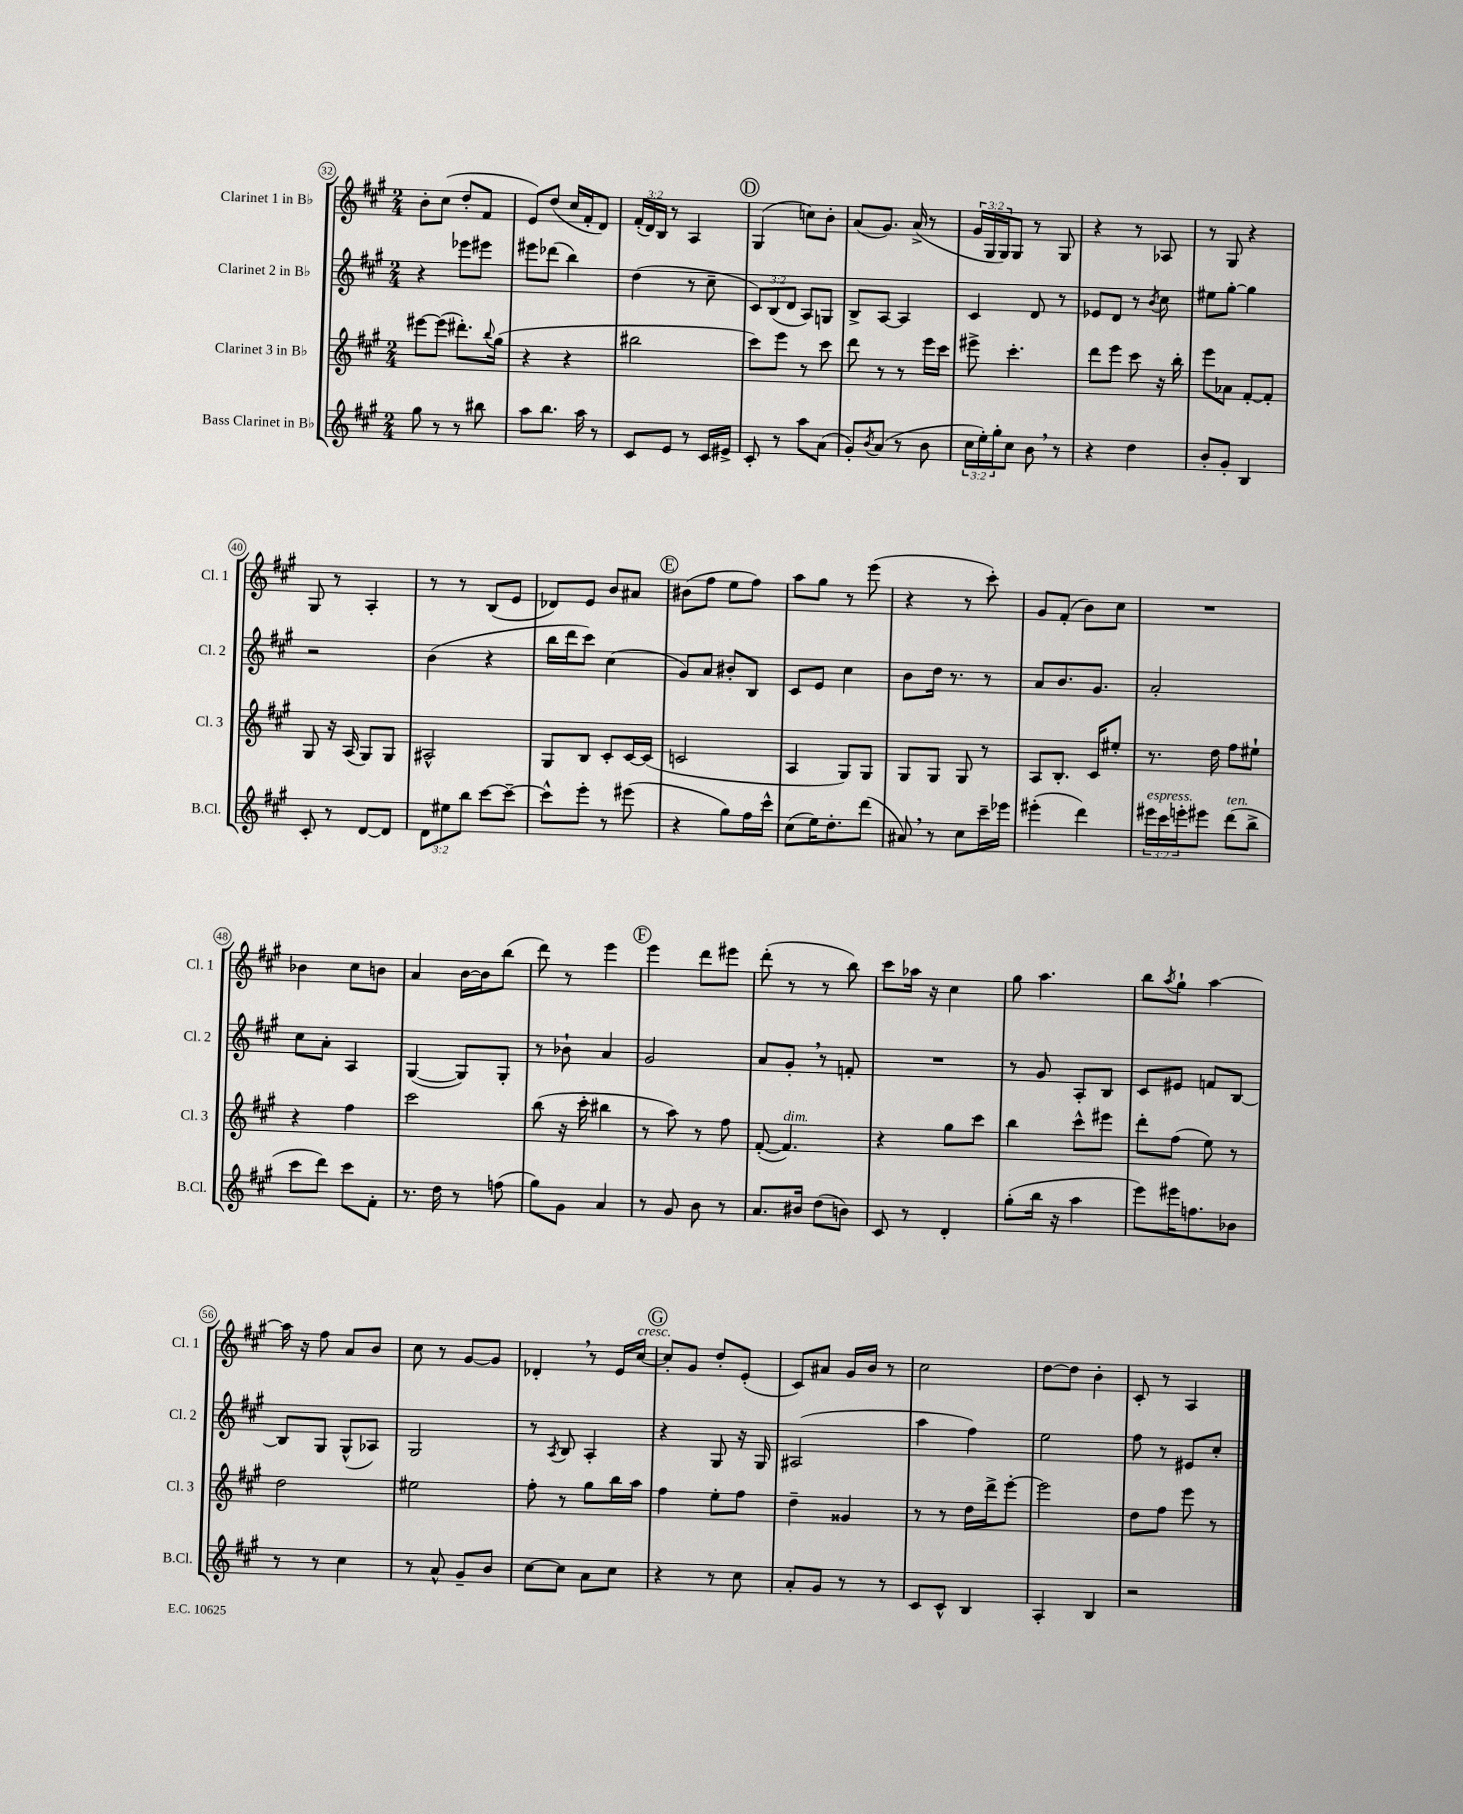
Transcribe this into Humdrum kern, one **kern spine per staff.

**kern	**kern	**kern	**kern
*part4	*part3	*part2	*part1
*staff4	*staff3	*staff2	*staff1
*I"Bass Clarinet in B♭	*I"Clarinet 3 in B♭	*I"Clarinet 2 in B♭	*I"Clarinet 1 in B♭
*I'B.Cl.	*I'Cl. 3	*I'Cl. 2	*I'Cl. 1
*clefG2	*clefG2	*clefG2	*clefG2
*k[f#c#g#]	*k[f#c#g#]	*k[f#c#g#]	*k[f#c#g#]
*M2/4	*M2/4	*M2/4	*M2/4
=32	=32	=32	=32
8gg#\	[8eee#X\L	4r	8b'\L
8r	(8eee#\J]	.	(8cc#\J
8r	8.ddd#X'\L)	8eee-X\L	8dd'/L
8bb#X\	.	8eee#X\J	8f#/J
.	8qqbb/	.	.
.	(16gg#\Jk	.	.
=33	=33	=33	=33
8aa\L	4r	8eee#X\L	8e/L)
8.bb\J	.	(8ddd-X\J	(8dd/J
.	4r	4bb\)	16cc#/LL
16aa\	.	.	16f#'/J
8r	.	.	8d/J)
=34	=34	=34	=34
8c#/L	2bb#X\	(4dd\	(24f#'/LL
.	.	.	24d/)
.	.	.	24B/JJ
8e/J	.	.	8r
8r	.	8r	4A/
16c#/LL	.	8cc#~\	.
16e#X^/JJ	.	.	.
!!LO:REH:place=s1:t=D
=35	=35	=35	=35
8c#'/	8ccc#\L)	12c#/L)	(4G#/
.	.	(12B/	.
8r	8eee\J	.	.
.	.	12d/J	.
8aa\L	8r	8A/L)	8ccn\L)
(8a\J	8ccc#\	8Gn/J	8b'\J
=36	=36	=36	=36
8g#'/L)	8ddd\	8B^/L	(8a/L
8qb/	.	.	.
(8a/J	8r	[8A/J	8.g#/J)
8r	8r	4A/]	.
.	.	.	(16a^/
8b\	16eee\LL	.	8r
.	16ccc#\JJ	.	.
=37	=37	=37	=37
24cc#\LL	8eee#X^\	4c#/	24g#/LL
24ee'\)	.	.	24G#/
24gg#'\J	.	.	24G#/J)
8cc#\J	4.ccc#'\	.	8G#/J
8b,\	.	8d/	8r
8r	.	8r	8G#/
=38	=38	=38	=38
4r	8ddd\L	8e-X/L	4r
.	8eee\J	8d/J	.
4dd\	8ccc#\	8r	8r
.	.	8qb/	.
.	16r	8cc#\	8A-X/
.	16bb'\	.	.
=39	=39	=39	=39
8b'/L	8eee\L	8ee#X\L	8r
8g#'/J	8a-X\J	[8gg#'\J	8G#/
4B/	[8f#'/L	4gg#\]	4r
.	8f#'/J]	.	.
!!LO:LB:g=z
=40	=40	=40	=40
8c#'/	8G#/	2r	8G#/
8r	16r	.	8r
.	(16A/	.	.
[8d/L	8G#/L)	.	4A'/
8d/J]	8G#/J	.	.
=41	=41	=41	=41
12d\L	2A#X^^/	(4b\	8r
12ee#X\	.	.	.
.	.	.	8r
12bb\J	.	.	.
[8ccc#\L	.	4r	(8B/L
8ccc#~\J_	.	.	8e/J
=42	=42	=42	=42
8ccc#^^\L]	8G#/L	16bb\LL	8d-X/L)
.	.	16ddd\J	.
8eee'\J	8B/J	8ccc#\J)	8e/J
8r	8c#'/L	(4cc#\	8b/L
(8eee#X\	[16c#/L	.	8a#X/J
.	(16c#/JJ]	.	.
!!LO:REH:place=s1:t=E
=43	=43	=43	=43
4r	2cn/	8g#/L)	(8b#X\L
.	.	8a/J	8ff#\J
8gg#\L)	.	8b#X'/L	8ee\L
16ff#\L	.	8B/J	8ff#\J)
16ccc#^^\JJ	.	.	.
=44	=44	=44	=44
(8cc#\L	4A/	8c#/L	8aa\L
16ee\K)	.	8e/J	8gg#\J
8.dd'\	.	.	.
.	8G#/L)	4cc#\	8r
(8ddd\J	8G#/J	.	(8eee\
=45	=45	=45	=45
8a#X,/)	8G#/L	8b\L	4r
8r	8G#/J	16dd\Jk	.
.	.	8.r	.
8cc#\L	8G#/	.	8r
16ccc#~\L	8r	8r	8ccc#'\)
16eee-X\JJ	.	.	.
=46	=46	=46	=46
(4eee#X'\	8A/L	8a/L	8g#/L
.	8.B'/J	8.b/	(8f#'/J
4ddd\)	.	.	8b\L)
.	16c#/KL	8.g#/J	.
.	8ee#X'/J	.	8cc#\J
=47	=47	=47	=47
!LO:TX:a:i:t=espress.	!	!	!
24eee#X\LL	8.r	2a'/	2r
24ccc#\	.	.	.
24eeen'\J	.	.	.
8eee#X\J	.	.	.
.	16dd\	.	.
!LO:TX:a:i:t=ten.	!	!	!
(8ddd\L	8ff#\L	.	.
8bb^\J	8ee#X`\J	.	.
!!LO:LB:g=z
=48	=48	=48	=48
8ccc#\L	4r	8cc#\L	4b-X\
8ddd\J)	.	8a'\J	.
8ccc#\L	4ff#\	4A/	8cc#\L
8f#'\J	.	.	8bn\J
=49	=49	=49	=49
8.r	2ccc#\	([4G#/	4a/
16dd\	.	.	.
8r	.	8G#/L])	[16b\LL
.	.	.	16b\J]
(8ffn\	.	8G#'/J	(8bb\J
=50	=50	=50	=50
8gg#\L)	(8bb\	8r	8ddd\)
8g#\J	16r	8b-X`\	8r
.	16ccc#'\	.	.
4a/	4bb#X\	4a/	4eee\
!!LO:REH:place=s1:t=F
=51	=51	=51	=51
8r	8r	2g#/	4eee\
8g#/	8aa\)	.	.
8b\	8r	.	8ddd\L
8r	8ff#\	.	8eee#X\J
=52	=52	=52	=52
8.a/L	([8f#'/	8a/L	(8ddd'\
!	!LO:TX:a:i:t=dim.	!	!
.	4.f#/])	8g#',/J	8r
16b#X/Jk	.	.	.
(8dd\L	.	8r	8r
8bn\J)	.	8fn'/	8bb\)
=53	=53	=53	=53
8c#/	4r	2r	8ccc#\L
8r	.	.	16aa-X\Jk
.	.	.	16r
4d'/	8gg#\L	.	4cc#\
.	8ccc#\J	.	.
=54	=54	=54	=54
(8gg#'\L	4bb\	8r	8gg#\
16bb\Jk	.	8g#/	4.aa\
16r	.	.	.
4aa\	8ccc#^^\L	8A'/L	.
.	8eee#X\J	8B/J	.
=55	=55	=55	=55
8eee\L)	8ddd'\L	8c#/L	8bb\L
.	.	.	8qaa/
16eee#X\K	(8ff#\J	8e#X/J	8gg#`\J
8.ffn\	.	.	.
.	8ee\)	8fn/L	[4aa\
8b-X\J	8r	[8B/J	.
!!LO:LB:g=z
=56	=56	=56	=56
8r	2dd\	8B/L]	16aa\]
.	.	.	16r
8r	.	8G#/J	8ff#\
4cc#\	.	(8G#^^/L	8a/L
.	.	8A-X/J)	8b/J
=57	=57	=57	=57
8r	2ee#X\	2G#/	8cc#\
8a^^/	.	.	8r
8g#~/L	.	.	[8g#/L
8b/J	.	.	8g#/J]
=58	=58	=58	=58
[8cc#\L	8ff#'\	8r	4d-X',/
.	.	8qA/	.
8cc#\J]	8r	8B/	.
8a\L	8gg#\L	4A'/	8r
8cc#\J	16bb\L	.	16e/LL
!	!	!	!LO:TX:a:i:t=cresc.
.	16aa\JJ	.	[16cc#/JJ
!!LO:REH:place=s1:t=G
=59	=59	=59	=59
4r	4ff#\	4r	8cc#'/L]
.	.	.	8g#/J
8r	8ee'\L	8G#/	8dd'/L
8cc#\	8ff#\J	16r	(8e'/J
.	.	16G#/	.
=60	=60	=60	=60
8a'/L	4dd~\	(2A#X/	8c#/L)
8g#/J	.	.	8a#X/J
8r	4g##X/	.	16g#/LL
.	.	.	16b/JJ
8r	.	.	8r
=61	=61	=61	=61
8c#/L	8r	4aa\	2cc#\
8c#^^/J	8r	.	.
4B/	16dd\LL	4ff#\)	.
.	16ddd^\J	.	.
.	[8eee'\J	.	.
=62	=62	=62	=62
4A'/	2eee\]	2ee\	[8dd\L
.	.	.	8dd\J]
4B/	.	.	4b'\
=63	=63	=63	=63
2r	8dd\L	8ff#\	8c#'/
.	8ff#\J	8r	8r
.	8eee\	8e#X/L	4A/
.	8r	8cc#'/J	.
==	==	==	==
*-	*-	*-	*-
